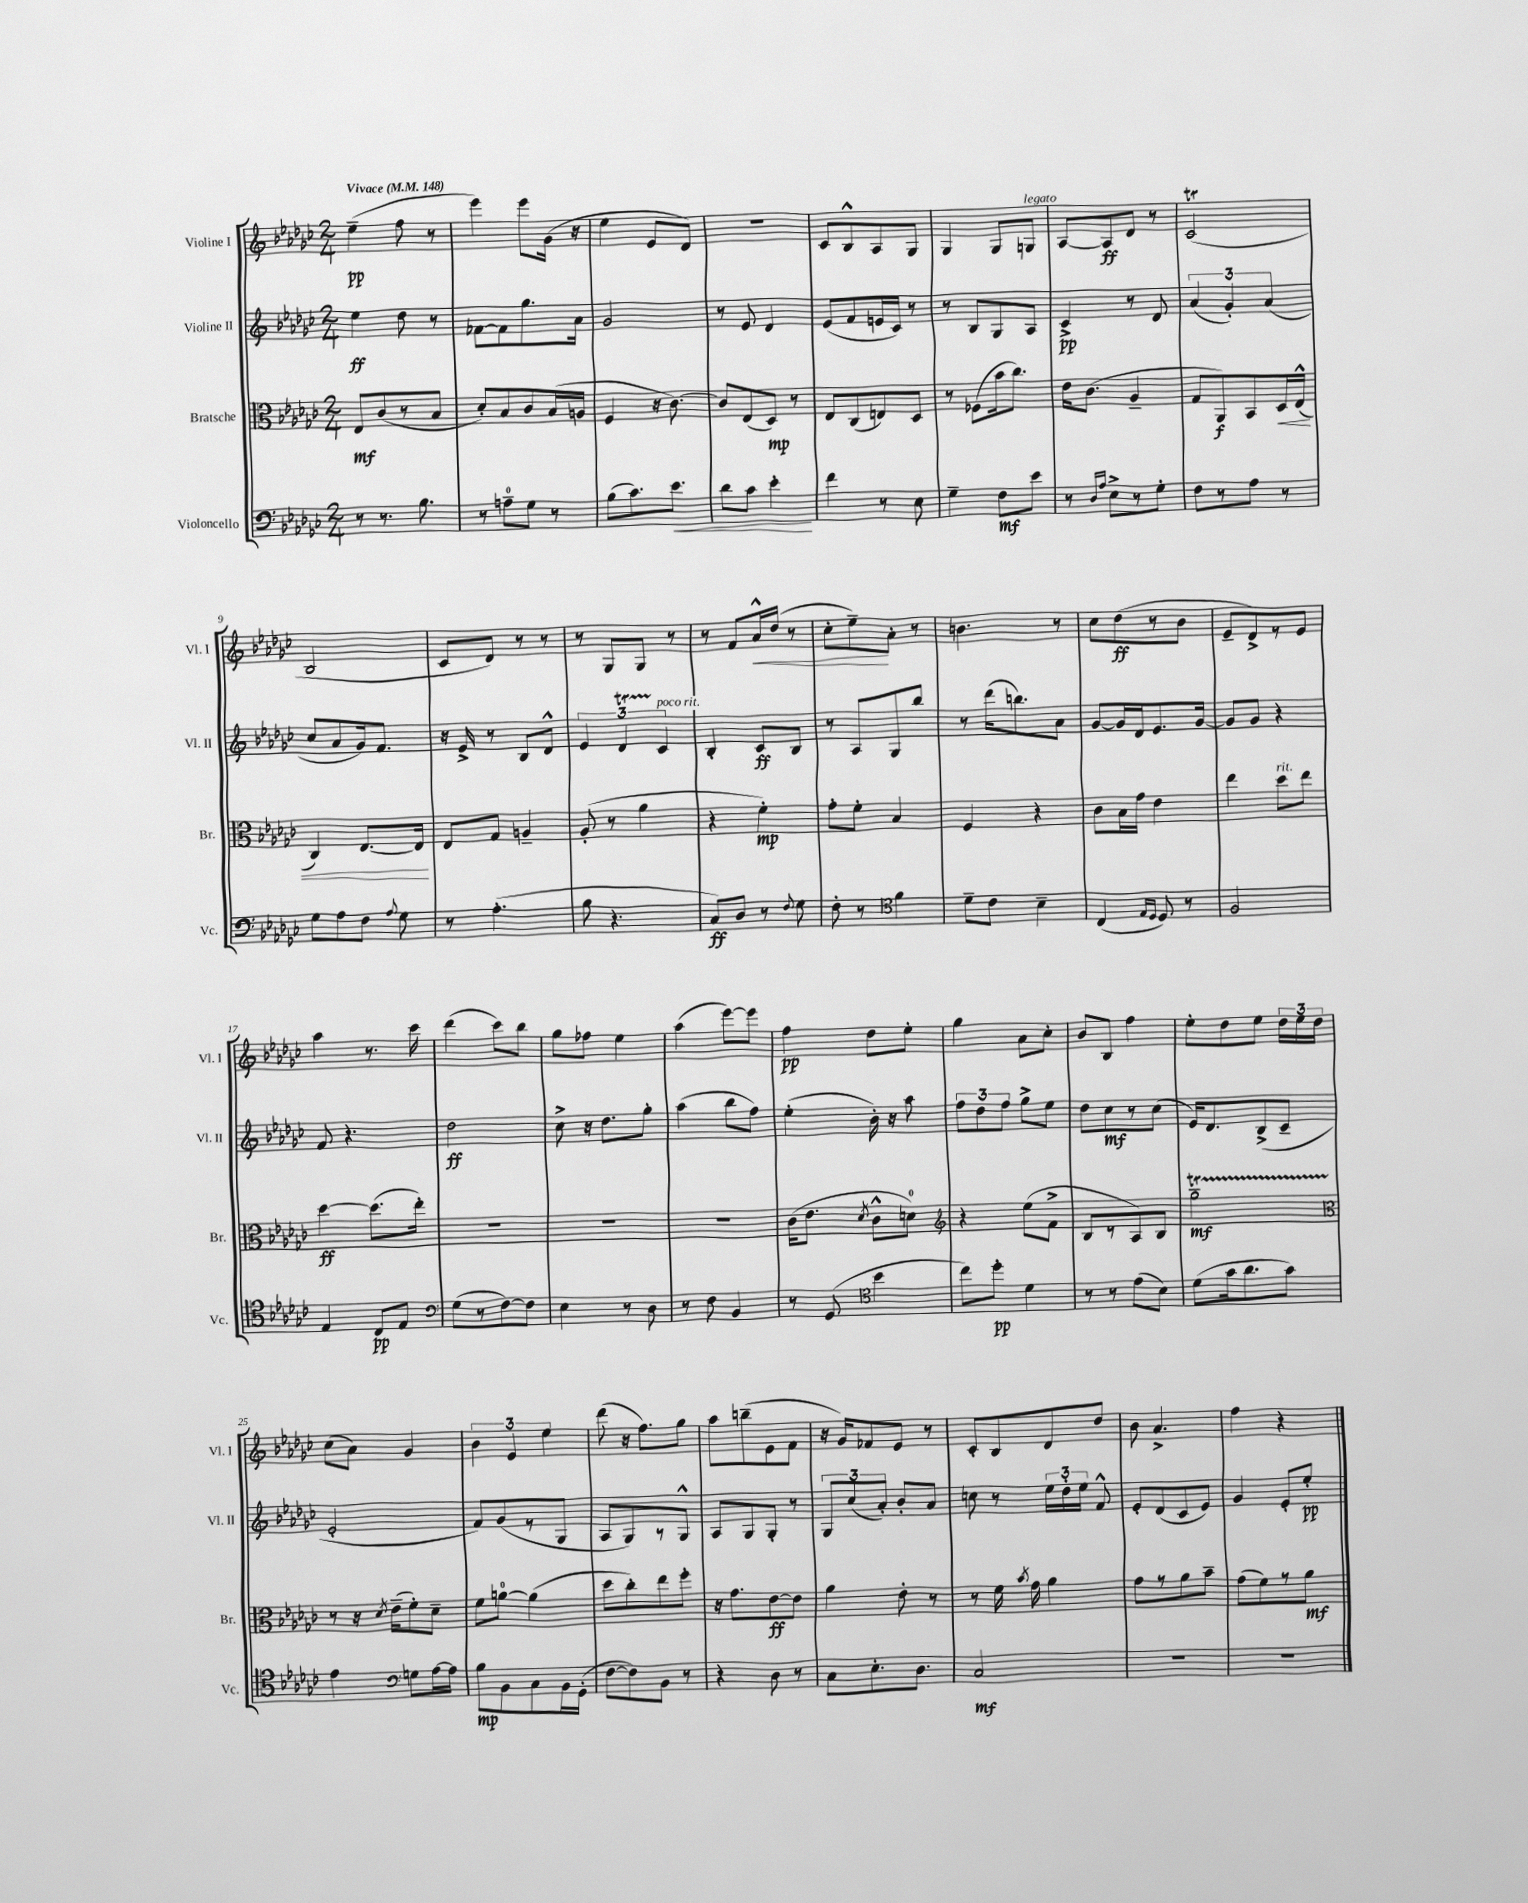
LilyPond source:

<<
\new StaffGroup <<
\new Staff = "s0" \with { instrumentName = "Violine I" shortInstrumentName = "Vl. I" } {
    \clef treble \key ges \major \numericTimeSignature \time 2/4 \tempo "Vivace" 4 = 148
    \autoBeamOff ees''4--\pp( f''8 r8 |
    ees'''4) ees'''8[ ges'16]( r16 |
    ees''4 ees'8[ des'8]) |
    R2 |
    ces'8[ bes8-^ aes8 ges8] |
    ges4 ges8[ g8]^\markup { \italic "legato" } |
    aes8[~ aes8\ff des'8] r8 |
    ces'2\trill( |
    bes2 |
    ces'8[ des'8]) r8 r8 |
    r8 ges8[ ges8] r8 |
    r8 f'8[ aes'16-^\< des''16]( r8 |
    ces''8[-. ees''8--\!) aes'8]-. r8 |
    b'4. r8 |
    ces''8[ des''8\ff( r8 bes'8] |
    ees'8[-- des'8->) r8 ees'8] |
    aes''4 r8. ces'''16 |
    des'''4( ces'''8[) bes''8] |
    ges''8[ fes''8] ees''4 |
    aes''4( ees'''8[~) ees'''8] |
    f''4\pp des''8[ ees''8]-. |
    ges''4 aes'8[ ces''8]-. |
    bes'8[ bes8] f''4 |
    ees''8[-. des''8 ees''8] \tuplet 3/2 { des''16[ ees''16 des''16] } |
    ces''8[( aes'8]) ges'4 |
    \tuplet 3/2 { bes'4 ees'4 ees''4 } |
    des'''8( r16 f''8.[) ges''8] |
    aes''8[ b''8--( ees'8 f'8] |
    r16 ges'16[) fes'8 ees'8] r8 |
    ces'8[-. bes8 des'8 des''8] |
    bes'8 aes'4.-> |
    f''4 r4 \bar "|." |
}
\new Staff = "s1" \with { instrumentName = "Violine II" shortInstrumentName = "Vl. II" } {
    \clef treble \key ges \major \numericTimeSignature \time 2/4
    \autoBeamOff ees''4\ff des''8 r8 |
    fes'8[~ fes'8 ges''8. aes'16] |
    ges'2 |
    r8 ees'8 des'4 |
    ees'8[( f'8 e'16 ces'16]) r8 |
    r8 bes8[ ges8 aes8] |
    ces'4->\pp r8 des'8 |
    \tuplet 3/2 { aes'4( ges'4-.) aes'4( } |
    ces''8[ aes'8 ges'16) f'8.] |
    r16 ees'16-> r8 bes8[ des'8]-^ |
    \tuplet 3/2 { ees'4 des'4\startTrillSpan ces'4\stopTrillSpan^\markup { \italic "poco rit." } } |
    bes4-. ces'8[\ff bes8] |
    r8 aes8[ ges8 bes''8] |
    r8 des'''16[( b''8.) aes'8] |
    ges'8[~ ges'16 des'16 ees'8. ges'16]~ |
    ges'8[ ges'8] r4 |
    f'8 r4. |
    des''2\ff |
    ces''8-> r16 des''8.[ ges''8]-. |
    aes''4( bes''8[ f''8]) |
    ees''4-.( bes'16-.) r16 aes''8 |
    \tuplet 3/2 { f''8[ des''8 f''8] } ges''8[-> ees''8] |
    des''8[ ces''8\mf r8 ces''8]( |
    ees'16[) des'8. bes8->( ces'8]-- |
    ees'2-. |
    f'8[) ges'8( r8 ges8] |
    aes8[ ges8) r8 ges8]-^ |
    aes8[ ges8 ges8]-. r8 |
    \tuplet 3/2 { ges8[ ces''8( aes'8]-.) } bes'8[-. aes'8] |
    c''8 r8 \tuplet 3/2 { ees''16[ des''16-. ees''16] } f'8-^ |
    ees'8[-. des'8( ces'8 ees'8]) |
    ges'4 ees'8[-. ees''8]-.\pp \bar "|." |
}
\new Staff = "s2" \with { instrumentName = "Bratsche" shortInstrumentName = "Br." } {
    \clef alto \key ges \major \numericTimeSignature \time 2/4
    \autoBeamOff ees8[\mf ces'8( r8 bes8] |
    des'8[-.) bes8 ces'8 bes16( a16] |
    f4 r16 ces'8.~) |
    ces'8[ ees8( des8]\mp) r8 |
    ees8[ ces8( e8) des8] |
    r8 fes8[( bes'16 ces''8.]) |
    ees'16[ ces'8.]( aes4-- |
    ges8[ aes,8\f) bes,8 des16\< ees16]-^( |
    ces4) ees8.[~ ees16]\! |
    ees8[ ges8] a4-- |
    aes8-.( r8 aes'4 |
    r4 f'4-.\mp) |
    ges'8[-. f'8]-. bes4 |
    f4 r4 |
    ces'8[ bes16 ges'16] ees'4 |
    ees''4 des''8[^\markup { \italic "rit." } ees''8] |
    des''4~\ff des''8.[( ees''16]-.) |
    R2 |
    R2 |
    R2 |
    ces'16[( ees'8.] \acciaccatura { des'8 } ces'8[-^ d'8]-0) |
    \clef treble r4 ees''8[( f'8]-> |
    bes8[ r8 aes8) bes8] |
    ges''2--\startTrillSpan\mf |
    \clef alto r8\stopTrillSpan r16 \acciaccatura { des'8 } ees'16[--( f'8-.) des'8]-- |
    f'8[ a'8]-0~ a'4( |
    des''8[ ces''8-.) ees''8 f''8]-. |
    r16 ges'8.[ ees'8~\ff ees'8] |
    aes'4 ees'8-. r8 |
    r8 f'16 \acciaccatura { bes'8 } ges'16 aes'4 |
    ges'8[ r8 aes'8 bes'8]-- |
    ges'8[( f'8) r8 aes'8]\mf \bar "|." |
}
\new Staff = "s3" \with { instrumentName = "Violoncello" shortInstrumentName = "Vc." } {
    \clef bass \key ges \major \numericTimeSignature \time 2/4
    \autoBeamOff r8 r8. bes8. |
    r8 a8[-0-- ges8] r8 |
    bes8[( ces'8.) ees'8.]\< |
    des'8[ ces'8] ees'4-.\! |
    f'4 r8 ees8 |
    ges4-- f8[\mf ees'8] |
    r8 \grace { des16[ aes16] } ees8[-> r8 ges8]-. |
    f8[ r8 aes8] r8 |
    ges8[ aes8 f8] \appoggiatura { aes8 } ges8 |
    r8 aes4.-.( |
    bes8 r4. |
    ces8[\ff) des8] r8 \appoggiatura { f8 } ges8 |
    f8-. r8 \clef tenor f'4 |
    des'8[-- ces'8] bes4-- |
    ces4( \grace { ees16[ des16] } des8) r8 |
    f2 |
    ees4 ces8[\pp ees8] |
    \clef bass ges8[( r8 f8~) f8] |
    ees4 r8 des8 |
    r8 f8 bes,4 |
    r8 ges,8( \clef tenor bes'4 |
    ces''8[) des''8]-.\pp des'4 |
    r8 r8 ees'8[( bes8]) |
    des'8[( ges'16 aes'8. ges'8]) |
    ees'4 \clef bass g8[ aes16~ aes16] |
    bes8[\mp bes,8 ces8 bes,16 ges,16]-.( |
    f8[~ f8) bes,8] r8 |
    r4 des8 r8 |
    ces8[ ees8.-. des8.] |
    ces2\mf |
    R2 |
    R2 \bar "|." |
}
>>
>>
